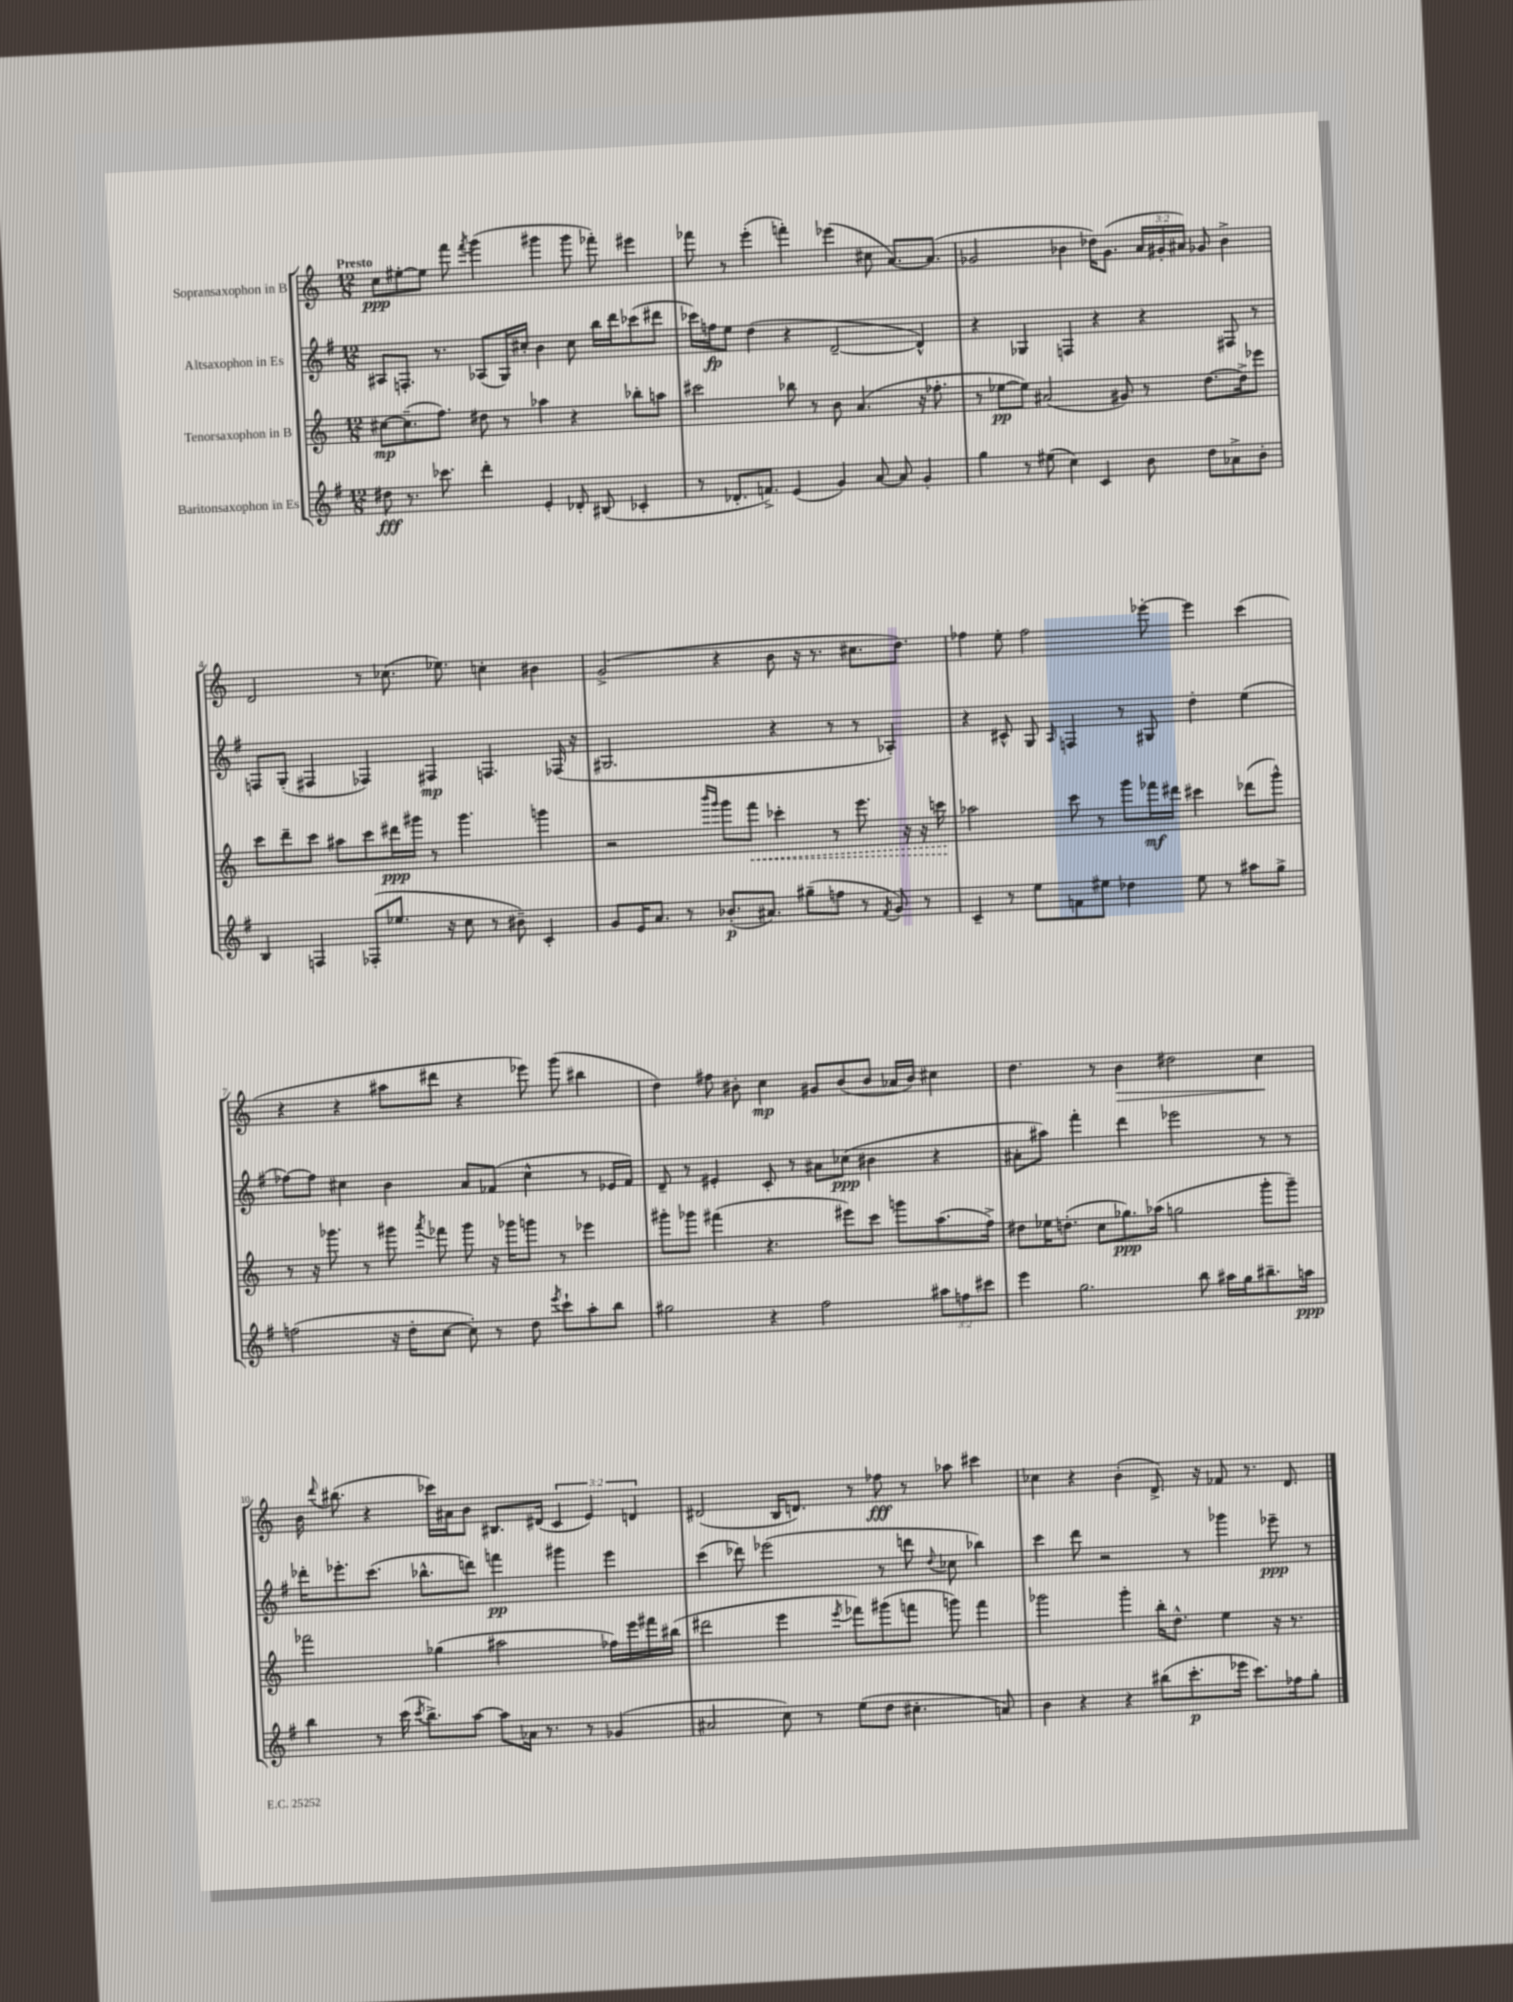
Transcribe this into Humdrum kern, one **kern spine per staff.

**kern	**kern	**kern	**kern
*staff4	*staff3	*staff2	*staff1
*clefG2	*clefG2	*clefG2	*clefG2
*k[f#]	*k[]	*k[f#]	*k[]
*M12/8	*M12/8	*M12/8	*M12/8
8dd#	[8cc#	8A#	8cc
8.r	(8.cc#~]	8.F'	[8ee#'
.	.	.	8ee#]
8.ccc-	8.ff)	8.r	.
.	.	.	8fff
.	.	.	8qfff
4ddd'	8dd#	(8A-	(4ggg
.	8r	16G)	.
.	.	16cc#'	.
4e'	4aa-	4b	4ggg#
8d-'	4r	8cc#	8ggg#
(8B#	.	16bb	8fff-')
.	.	16ddd	.
4c-'	8bb-'	(8ccc-	4eee#
.	8aa	8ddd#	.
=	=	=	=
8r	2ccc#	16ccc-)	8fff-
.	.	16ff	.
8.d-'	.	8ee	8r
.	.	(4dd	(4eee'
8.f^)	.	.	.
(4e	8bb-	4r	4fff')
.	8r	.	.
4g)	8b	[2d~	(4eee-
.	(4.a	.	.
[8a	.	.	8cc#
8a]	.	.	[8.a)
4g'	16r	4d^^])	.
.	8.ff-'	.	(8.a]
=	=	=	=
4gg	8r	4r	2g-
.	[8ee-	.	.
8r	8ee-])	4G-	.
(8ee#	(2a#	.	.
4cc)	.	4F	4b-
4c	.	4r	16dd-)
.	.	.	(8.g-
.	8g#)	.	.
8b	8r	4r	24a
.	.	.	24g#'
.	.	.	24a#)
8dd	[8.dd	.	8g-
8a-^	.	8F#	4b-^
.	16dd^]	.	.
8b'	8eee-	8r	.
=	=	=	=
4B	8ccc	8F	2d
.	8ddd~	(8G'	.
4F	8ccc	4F#	.
.	8aa#	.	.
(8F-'	8ccc	4F-)	8r
8.ee-	16ddd#	.	(8.cc-
.	16ggg#	.	.
.	8r	4F#	.
16r	.	.	8.ee-)
8cc	4.ggg#	.	.
8r	.	4.F	4cc'
8b#~)	.	.	.
4c'	4ggg	.	4b#
.	.	(16F-	.
.	.	16r	.
=	=	=	=
8g	2r	2.G#	(2g^
16e	.	.	.
8.a	.	.	.
8r	.	.	.
.	16qqbbb	.	.
.	16qqggg	.	.
(8.b-'	8ggg	.	4r
.	8fff	.	.
8.a#)	.	.	.
.	4ccc-'	4r	8b
(8gg#~	.	.	16r
.	.	.	8.r
8ff	8r	8r	.
8r	8.eee	8r	8.cc#
8qf#	.	.	.
8g)	.	4A-')	.
.	16r	.	8.dd)
8r	16r	.	.
.	16ccc	.	.
=	=	=	=
4c~	2aa-	4r	4ff-
8r	.	8c#^^	8ee'
8ee	.	8G	2ff-
.	.	16qqA	.
8f	8ccc	4F	.
8ee#	8r	.	.
4dd-	8ggg	8r	.
.	16fff-	8G#	[8eee-'
.	16ddd#	.	.
8ee#	4ccc#	4dd'	4eee-]
8r	.	.	.
8aa#	(8ddd-	(4ee	(4ccc
8gg^	8ggg^^)	.	.
=	=	=	=
(2ff	8r	[8ff-)	4r
.	16r	8ff-]	.
.	8.ggg-	.	.
.	.	4cc#	4r
.	8r	.	.
16r	8ggg#	4b	8aa#
16dd'	.	.	.
.	8qaaa	.	.
[8cc	8fff-	.	8ddd#
8cc'])	8ggg#	8a	4r
8r	16r	(8f-	.
.	16ggg-	.	.
8dd	8ggg	4cc#^^	8eee-)
8qeee	.	.	.
8ccc`	8r	.	(8ggg
8aa'	4eee-	8r	4bb#
8bb	.	16e-	.
.	.	16f-)	.
=	=	=	=
2gg#	8ggg#'	8d~	4dd)
.	8ggg-	8r	.
.	(4fff#	4e#'	8ff#
.	.	.	8b#'
4r	4.r	8c'	4cc
.	.	8r	.
2ff#	.	8a#	8g#
.	8eee#)	(8cc-	(8b#
.	8ccc	4b#	8b#
.	8ggg	.	16a-
.	.	.	16b#)
12aa#	(8.aa	4r	4cc#
12ff	.	.	.
12ccc#	.	.	.
.	16ff^)	.	.
=	=	=	=
4eee	8dd#	8a#'	4.dd
.	16ee-	8aa#)	.
.	(8.dd'	.	.
2.gg	.	4fff#'	.
.	8cc	.	8r
.	8.gg-)	4ddd	4b
.	(16aa-	.	.
.	2gg	2eee-	2dd#
8bb	.	.	.
16aa#	.	.	.
16gg	.	.	.
8.bb#~	8ggg'	8r	4cc
.	8ggg~)	8r	.
16aa	.	.	.
=	=	=	=
4bb	2fff-	16ddd-'	16b
.	.	.	8qqddd
.	.	8.eee-'	(8.bb#
8r	.	(8.ccc	4r
(16ccc	.	.	.
8qccc	.	.	.
8.bb^)	.	8.bb-^^	.
.	(4gg-	.	16ccc-)
.	.	.	16a#
[8aa	.	8ddd)	8b
8aa]	2aa#	4fff	8.B#
16a-	.	.	.
8.r	.	.	(16d#
.	.	4ggg#	6c
8r	.	.	.
.	.	.	6e)
(4g-	16ff-)	4eee-	.
.	16eee	.	.
.	.	.	6d
.	16fff#	.	.
.	(16bb#	.	.
=	=	=	=
2a#	2ddd#	(4ccc	(2d#
.	.	8ddd-)	.
.	.	(2eee-	.
8cc)	4eee	.	16B
.	.	.	8.d)
8r	.	.	.
.	8qeee	.	.
(8ee	8fff-)	.	8r
8dd	(8ggg#	8r	8ff-
4.cc#'	8fff	8ddd	8r
.	.	8qqdd	.
.	8ggg)	8cc-	8aa-
.	4fff	4bb-)	4ccc#
8a)	.	.	.
=	=	=	=
4b	2ggg-	4ccc	4cc-
4r	.	8ddd	4r
.	.	2r	.
4r	4ggg-'	.	(4b'
(8bb#	16bb'	.	8.d^)
.	8.dd^^	.	.
8.ccc'	.	8r	.
.	.	.	16r
.	4ee	4ggg-	8f-
16eee-	.	.	.
8.ccc)	.	.	8.r
.	16r	8eee-~	.
16ff-	8.r	.	8.d
8gg'	.	8r	.
==	==	==	==
*-	*-	*-	*-
